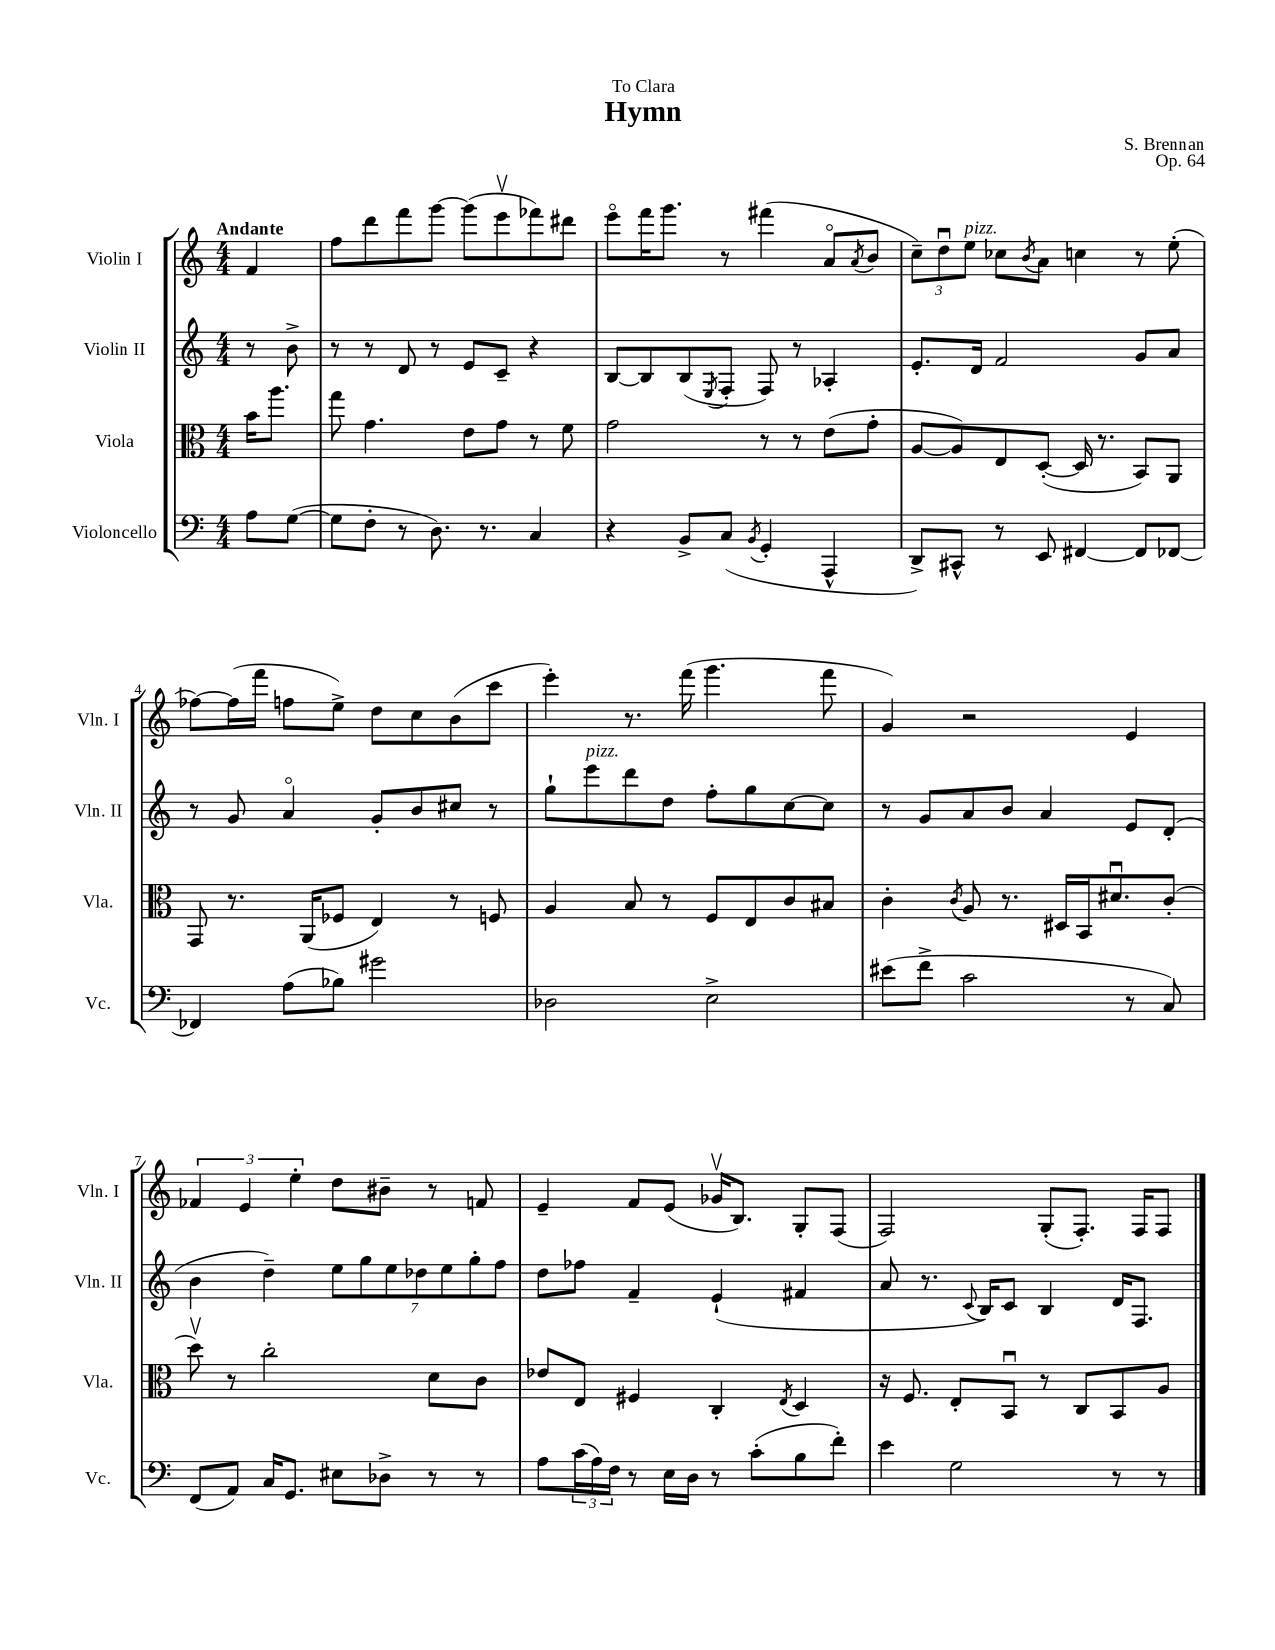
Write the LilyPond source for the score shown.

\header { title = "Hymn" composer = "S. Brennan" dedication = "To Clara" opus = "Op. 64" }
<<
\new StaffGroup <<
\new Staff = "s0" \with { instrumentName = "Violin I" shortInstrumentName = "Vln. I" } {
    \clef treble \key c \major \numericTimeSignature \time 4/4 \partial 4 \tempo "Andante"
    f'4 |
    f''8 d'''8 f'''8 g'''8~ g'''8( e'''8\upbow fes'''8) dis'''8 |
    e'''8\flageolet f'''16 g'''8. r8 fis'''4( a'8\flageolet \acciaccatura { a'8 } b'8 |
    \tuplet 3/2 { c''8--) d''8\downbow e''8^\markup { \italic "pizz." } } ces''8 \acciaccatura { b'8 } a'8 c''4 r8 e''8-.( |
    fes''8~) fes''16( f'''16 f''8 e''8->) d''8 c''8 b'8( c'''8 |
    e'''4-.) r8. f'''16( g'''4. f'''8 |
    g'4) r2 e'4 |
    \tuplet 3/2 { fes'4 e'4 e''4-. } d''8 bis'8-- r8 f'8 |
    e'4-- f'8 e'8( ges'16\upbow b8.) g8-. f8( |
    f2) g8-.( f8.-.) f16 f8 \bar "|." |
}
\new Staff = "s1" \with { instrumentName = "Violin II" shortInstrumentName = "Vln. II" } {
    \clef treble \key c \major \numericTimeSignature \time 4/4 \partial 4
    r8 b'8-> |
    r8 r8 d'8 r8 e'8 c'8-- r4 |
    b8~ b8 b8( \acciaccatura { e8 } f8-. f8) r8 aes4-. |
    e'8.-. d'16 f'2 g'8 a'8 |
    r8 g'8 a'4\flageolet g'8-. b'8 cis''8 r8 |
    g''8-! e'''8^\markup { \italic "pizz." } d'''8 d''8 f''8-. g''8 c''8~ c''8 |
    r8 g'8 a'8 b'8 a'4 e'8 d'8-.( |
    b'4 d''4--) \tuplet 7/4 { e''8 g''8 e''8 des''8 e''8 g''8-. f''8 } |
    d''8 fes''8 f'4-- e'4-!( fis'4 |
    a'8 r8. \appoggiatura { c'8 } b16) c'8 b4 d'16 f8. \bar "|." |
}
\new Staff = "s2" \with { instrumentName = "Viola" shortInstrumentName = "Vla." } {
    \clef alto \key c \major \numericTimeSignature \time 4/4 \partial 4
    b'16 a''8. |
    g''8 g'4. e'8 g'8 r8 f'8 |
    g'2 r8 r8 e'8( g'8-. |
    a8~ a8) e8 d8~-.( d16 r8. b,8) a,8 |
    g,8 r8. a,16( fes8 e4) r8 f8 |
    a4 b8 r8 f8 e8 c'8 bis8 |
    c'4-. \acciaccatura { c'8 } a8 r8. dis16 b,16 dis'8.\downbow c'8-.( |
    d''8\upbow) r8 c''2-. d'8 c'8 |
    ees'8 e8 fis4 c4-. \acciaccatura { e8 } d4 |
    r16 f8. e8-. b,8\downbow r8 c8 b,8 a8 \bar "|." |
}
\new Staff = "s3" \with { instrumentName = "Violoncello" shortInstrumentName = "Vc." } {
    \clef bass \key c \major \numericTimeSignature \time 4/4 \partial 4
    a8 g8~( |
    g8 f8-. r8 d8.) r8. c4 |
    r4 b,8-> c8( \acciaccatura { b,8 } g,4-. a,,4-^ |
    d,8->) cis,8-^ r8 e,8 fis,4~ fis,8 fes,8~ |
    fes,4 a8( bes8) gis'2 |
    des2 e2-> |
    eis'8( f'8-> c'2 r8 c8) |
    f,8( a,8) c16 g,8. eis8 des8-> r8 r8 |
    a8 \tuplet 3/2 { c'16( a16) f16 } r8 e16 d16 r8 c'8-.( b8 f'8-.) |
    e'4 g2 r8 r8 \bar "|." |
}
>>
>>
